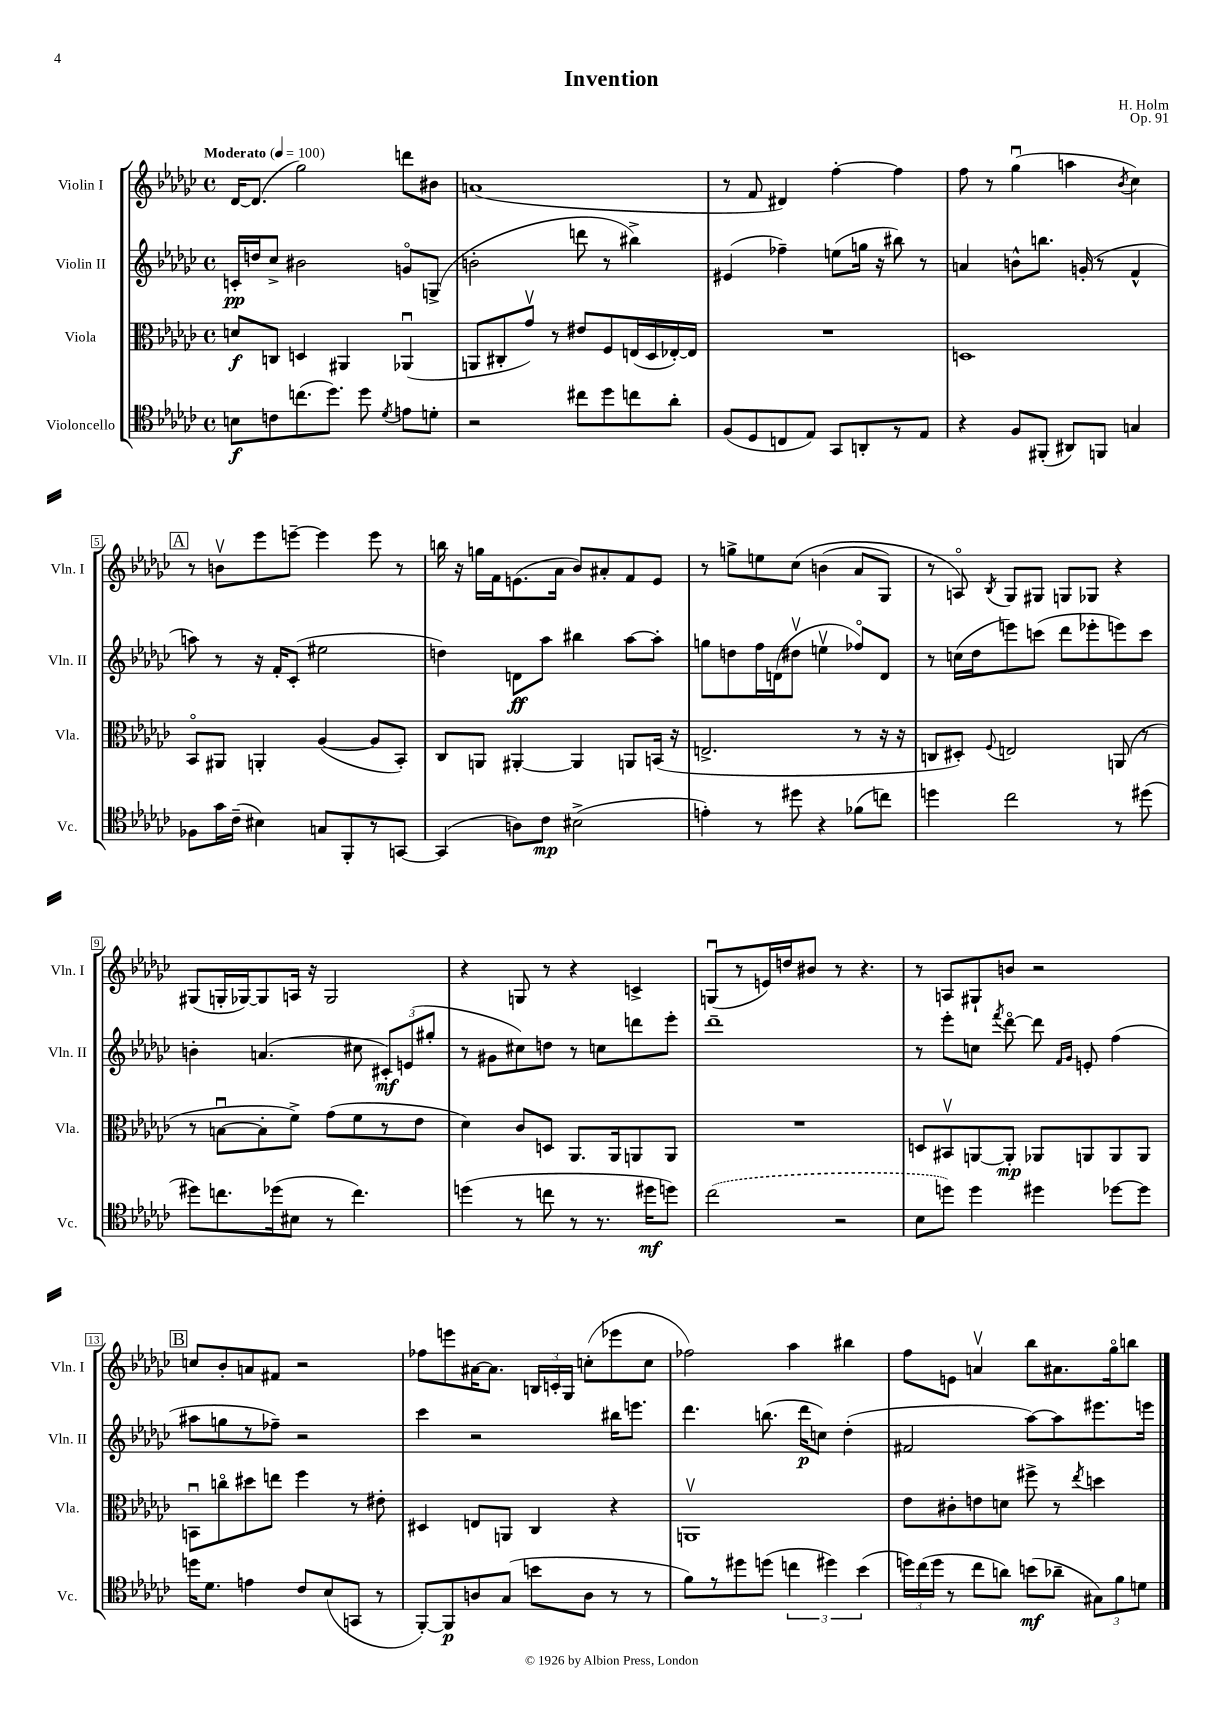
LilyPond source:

\header { title = "Invention" composer = "H. Holm" opus = "Op. 91" }
<<
\new StaffGroup <<
\new Staff = "s0" \with { instrumentName = "Violin I" shortInstrumentName = "Vln. I" } {
    \clef treble \key ges \major \defaultTimeSignature \time 4/4 \tempo "Moderato" 4 = 100
    \autoBeamOff des'16[~ des'8.]( ges''2) d'''8[ bis'8] |
    a'1( |
    r8 f'8 dis'4) f''4~-. f''4 |
    f''8 r8 ges''4\downbow( a''4 \acciaccatura { bes'8 } ces''4) |
    \mark \markup { \box "A" } r8 b'8[\upbow ees'''8 e'''8]~-- e'''4 e'''8 r8 |
    b''16 r16 g''16[ f'16 e'8.( aes'16] bes'8[) ais'8-. f'8 e'8] |
    r8 g''8[-> e''8 ces''8]\( b'4( aes'8[ ges8]) |
    r8 a8\flageolet\) \acciaccatura { bes8 } ges8[ gis8] g8[ ges8] r4 |
    gis8[( g16-. ges16~) ges8 a16] r16 ges2 |
    r4 g8 r8 r4 c'4-> |
    g8[\downbow( r8 e'16) d''16 bis'8] r8 r4. |
    r8 a8[ gis8-! b'8] r2 |
    \mark \markup { \box "B" } c''8[ bes'8-. a'8 fis'8] r2 |
    fes''8[ e'''8 ais'16~ ais'8.] \tuplet 3/2 { b16[ c'16-. ges16] } c''8[-.( ees'''8 c''8] |
    fes''2) aes''4 bis''4 |
    f''8[ e'8] a'4\upbow bes''8[ ais'8. ges''16\flageolet b''8] \bar "|." |
}
\new Staff = "s1" \with { instrumentName = "Violin II" shortInstrumentName = "Vln. II" } {
    \clef treble \key ges \major \defaultTimeSignature \time 4/4
    \autoBeamOff c'16[-.\pp d''16 ces''8]-> bis'2 g'8[\flageolet g8]->( |
    b'2-. d'''8 r8 bis''4->) |
    eis'4( fes''4--) e''8[( g''16] r16 bis''8) r8 |
    a'4 b'8[-^ b''8.] g'16-.( r8 f'4-^ |
    \mark \markup { \box "A" } a''8) r8 r16 f'16[-. ces'8]-.( eis''2 |
    d''4) d'8[\ff aes''8] bis''4 aes''8[~ aes''8]-. |
    g''8[ d''8 f''16 d'16( dis''8]\upbow e''4\upbow fes''8[\flageolet) d'8] |
    r8 c''16[( des''16 e'''8) c'''8]( des'''8[ ees'''8-. e'''8) c'''8] |
    b'4-. a'4.( cis''8 \tuplet 3/2 { cis'8[-.\mf) e'8( gis''8]-. } |
    r8 gis'8[ cis''8) d''8] r8 c''8[ d'''8 ees'''8]-. |
    des'''1-- |
    r8 ees'''8[-. c''8] \acciaccatura { f'''8 } des'''8~\flageolet des'''8 \grace { f'16[ ges'16] } e'8-. f''4( |
    \mark \markup { \box "B" } ais''8[ g''8 r8 fes''8]--) r2 |
    ces'''4 r2 bis''16[ e'''8.] |
    des'''4. b''8.( des'''16[\p c''8]) des''4-.( |
    fis'2 aes''8[~) aes''8 eis'''8. e'''16] \bar "|." |
}
\new Staff = "s2" \with { instrumentName = "Viola" shortInstrumentName = "Vla." } {
    \clef alto \key ges \major \defaultTimeSignature \time 4/4
    \autoBeamOff d'8[\f c8] d4 ais,4 aes,4\downbow( |
    a,8[ cis8-. ges'8]\upbow) r8 eis'8[ f8 e16( des16 ees16~-.) ees16] |
    R1 |
    d1 |
    \mark \markup { \box "A" } bes,8[\flageolet ais,8] a,4-. aes4~( aes8[ bes,8]-.) |
    ces8[ a,8] ais,4~-. ais,4 a,8[ b,16]( r16 |
    e2.-> r8 r16 r16 |
    c8[ dis8]-.) \appoggiatura { f8 } e2 a,8( r8 |
    r8 b8[~\downbow b8-. f'8]->) ges'8[( f'8 r8 ees'8] |
    des'4) ces'8[ d8] aes,8.[ aes,16 a,8 a,8] |
    R1 |
    d8[ bis,8\upbow a,8~ a,8]-.\mp aes,8[ a,8 a,8 a,8] |
    \mark \markup { \box "B" } b,8[\downbow c''8\flageolet dis''8 e''8] f''4 r8 eis'8-. |
    dis4 e8[ a,8] ces4 r4 |
    a,1\upbow |
    ees'8[ cis'8-. e'8 d'8] fis''8-> r8 \acciaccatura { ees''8 } d''4 \bar "|." |
}
\new Staff = "s3" \with { instrumentName = "Violoncello" shortInstrumentName = "Vc." } {
    \clef tenor \key ges \major \defaultTimeSignature \time 4/4
    \autoBeamOff b8[\f c'8 c''8.( des''8.]) des''8 \acciaccatura { des'8 } e'8[ d'8]-. |
    r2 cis''8[ des''8 c''8 aes'8]-. |
    f8[( des8 c8 ees8]) ges,8[ a,8-. r8 ees8] |
    r4 f8[ fis,8]-.( ais,8[) f,8] g4 |
    \mark \markup { \box "A" } fes8[ ges'16 ces'16]--( bis4) g8[ f,8-. r8 g,8]~ |
    g,4( a8[) ces'8]\mp bis2->( |
    e'4-.) r8 dis''8 r4 fes'8[( c''8]) |
    d''4 ces''2 r8 dis''8( |
    dis''8[) c''8. des''16( bis8] r8 c''4.) |
    d''4( r8 c''8 r8 r8. dis''16[\mf d''8]) |
    \once \slurDashed ces''2( r2 |
    bes8[ d''8]) d''4 dis''4 des''8[~ des''8] |
    \mark \markup { \box "B" } d''16[ des'8.] e'4 ces'8[ bes8( g,8] r8 |
    f,8[~-.) f,8\p a8 ges8]( b'8[ a8] r8 r8 |
    f'8[) r8 dis''8 d''8]( \tuplet 3/2 { c''4 dis''4) bes'4( } |
    \tuplet 3/2 { d''16[) ces''16( d''16] } r8 ces''8[ a'8]) b'8[\mf( aes'8]-- \tuplet 3/2 { gis8[) f'8 d'8] } \bar "|." |
}
>>
>>
\layout { \context { \Score \override BarNumber.stencil = #(make-stencil-boxer 0.1 0.3 ly:text-interface::print) } }
